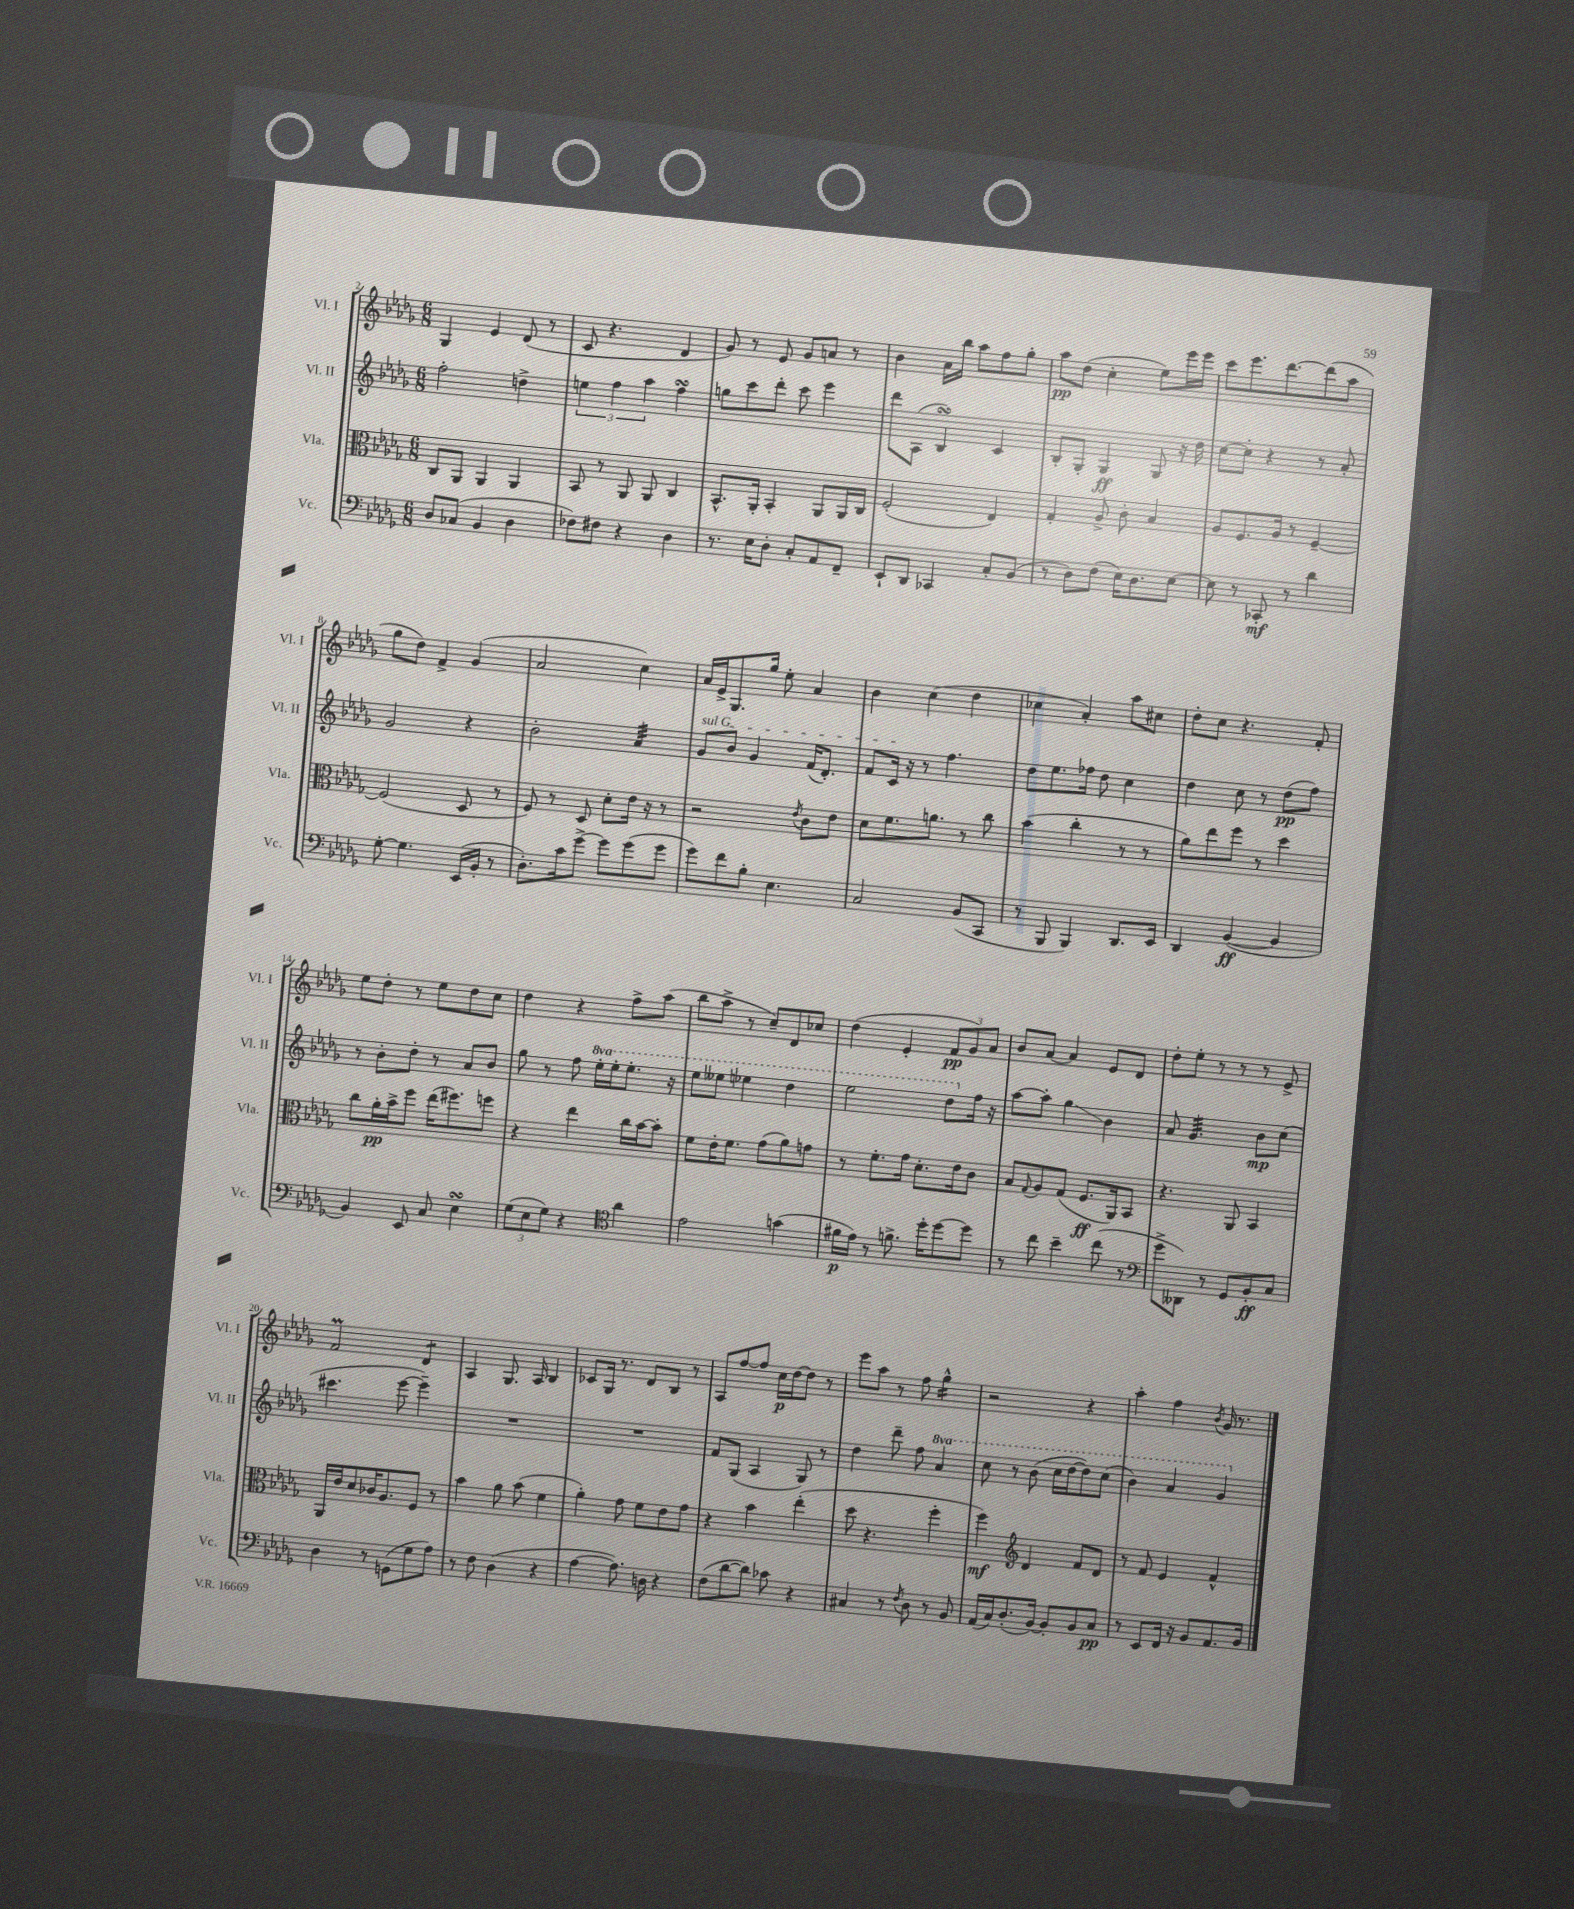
<<
\new StaffGroup <<
\new Staff = "s0" \with { instrumentName = "Vl. I" shortInstrumentName = "Vl. I" } {
    \clef treble \key des \major \numericTimeSignature \time 6/8
    ges4 ees'4 des'8( r8 |
    c'8 r4. des'4 |
    ges'8) r8 ees'8 ges'8 a'8 r8 |
    bes'4 aes'16 bes''16 aes''8 f''8 ges''8-. |
    aes''8\pp des''8( c''4-. ees''8) ees'''16 ees'''16 |
    c'''8 ees'''8. des'''8.~ des'''8( aes''8 |
    ges''8 des''8) f'4-> ges'4( |
    aes'2 c''4) |
    aes'16 ees'16-> ges8. ges''16 ees''8-. aes'4 |
    bes'4 c''4( des''4 |
    ces''4 aes'4-.) aes''8 cis''8 |
    des''8-. c''8 r4. f'8-. |
    ees''8 des''8-. r8 ees''8 des''8 c''8 |
    des''4 r4 f''8-> aes''8( |
    bes''8 aes''8-> r8 c''8--) des'8 ces''8 |
    des''4( ees'4-. \tuplet 3/2 { f'8\pp ges'8) aes'8 } |
    bes'8 aes'8~ aes'4 ees'8 des'8 |
    des''8-. ees''8-. r8 r8 r8 ees'8-> |
    f'2\prall des'4:8 |
    aes4 ges8. aes16 bes4 |
    ces'8 ges16 r8. des'8 bes8 r8 |
    aes8 f''8~ f''8 c''16\p des''16~ des''8 r8 |
    ees'''8 aes''8 r8 f''8 ges''4:16-^ |
    r2 r4 |
    aes''4-. f''4 \acciaccatura { bes'8 } ges'16 r8. \bar "|." |
}
\new Staff = "s1" \with { instrumentName = "Vl. II" shortInstrumentName = "Vl. II" } {
    \clef treble \key des \major \numericTimeSignature \time 6/8 \set Staff.ottavationMarkups = #ottavation-simple-ordinals
    f''2-. d''4-> |
    \tuplet 3/2 { e''4 f''4 aes''4 } f''4\turn |
    g''8 c'''8 des'''8-. c'''8 ees'''4 |
    des'''8 aes8( bes4\turn) c'4 |
    bes8-. ges8-. ges4\ff ges8 r16 des''16 |
    c''8~ c''8-. r4 r8 aes'8-. |
    ges'2 r4 |
    bes'2-. aes'4:32 |
    \once \override TextSpanner.bound-details.left.text = \markup { \italic "sul G" } ges'8\startTextSpan bes'8 ges'4 f'16( des'8.-.) |
    f'8 c'16\stopTextSpan r16 r8 f''4. |
    des''8 ees''8. fes''16 des''8 c''4 |
    des''4 c''8 r8 des''8\pp( f''8) |
    r8 bes'8-. des''8-. r8 aes'8 bes'8 |
    ges''8 r8 f''8 \ottava #1 ees'''16-. ees'''16-. ees'''8.-. r16 |
    ees'''8 eeses'''8 ees'''4 des'''4 |
    ees'''2 des'''8 \ottava #0 f''16 r16 |
    aes''8~ aes''8-. ges''4\glissando bes'4 |
    aes'8 ges'4.:32 bes'8\mp c''8( |
    cis'''4. ees'''8~ ees'''4--) |
    R2. |
    R2. |
    f'8 ges8( aes4 ges8) r8 |
    des''4 des'''8-- f''8 \ottava #1 aes''4 |
    c'''8 r8 bes''8( c'''16 des'''16~ des'''8) c'''8( |
    bes''4) aes''4 ges''4 \ottava #0 \bar "|." |
}
\new Staff = "s2" \with { instrumentName = "Vla." shortInstrumentName = "Vla." } {
    \clef alto \key des \major \numericTimeSignature \time 6/8
    c8 aes,8 aes,4 aes,4 |
    bes,8 r8 aes,8 aes,8 c4 |
    bes,8.-^ aes,16-. bes,4-. aes,8 aes,16 c16 |
    f2-.( ees4) |
    ges4-. aes8-> c'8-. bes4 |
    aes8 f8. aes16 r8 f4~-- |
    f2( des8 r8 |
    f8) r8 des8 des'8-. ees'16 r16 r8 |
    r2 \acciaccatura { ees'8 } c'8 ees'8 |
    des'8 f'8. a'8. r8 c''8 |
    bes'4( c''4-. r8 r8 |
    aes'8) ees''8 f''8 r8 des''4 |
    c''8 aes'16-.\pp bes'16-> f''8 ees''16( fis''8.) f''8 |
    r4 ees''4 c''16 bes'16~ bes'8-. |
    f'8 ees'16-. f'8. ges'8( aes'8) g'8 |
    r8 f'8.-. ges'16 des'8.-. ees'16 c'8 |
    bes8 \appoggiatura { ges8 } aes8 ges8( f8.\ff aes,16) bes,8 |
    r4. aes,8 bes,4 |
    aes,16 ees'16 des'8 ces'16 aes8. f8 r8 |
    bes'4 aes'8 bes'8( f'4 |
    aes'4-.) ges'8 f'8 ees'8 ges'8 |
    r4 bes'4 ees''4-.( |
    des''8 r4. f''4-. |
    f''4\mf) \clef treble des'4 f'8 des'8 |
    r8 f'8 ees'4 f'4-^ \bar "|." |
}
\new Staff = "s3" \with { instrumentName = "Vc." shortInstrumentName = "Vc." } {
    \clef bass \key des \major \numericTimeSignature \time 6/8
    des8 ces8( bes,4 des4 |
    fes8) fis8 r4 des4 |
    r8. ees16 des8-. c8-. aes,8 f,8-- |
    ees,8-! des,8 ces,4 c8-. bes,8( |
    r8 des8) f8( ees16) des8. ees8~ |
    ees8 r8 ces,8-.\mf r8 des'4 |
    ges8~-. ges4. ees,16( bes,16-. r8 |
    des8.-.) c'16 ges'8~-> ges'8 ges'8( ges'8 |
    ges'8) f'8 bes8-. ees4. |
    c2 bes,8( c,8 |
    r8 bes,,8 bes,,4) des,8. ees,16 |
    des,4 bes,4~\ff( bes,4 |
    bes,4) ees,8 c8 ees4\turn |
    \tuplet 3/2 { ges8( ees8 ges8) } r4 \clef tenor aes'4 |
    ees'2 g'4( |
    fis'16\p ees'16) r8 f'8.-> des''16-. des''8~ des''8 |
    r8 c''8 bes'4-- c''8( r8 |
    \clef bass ges'8-> deses,8) r8 ges,8 bes,8-.\ff c8 |
    des4 r8 g,8( ges8 aes8) |
    r8 f8 des4( r4 |
    aes4~ aes8.) d16 r4 |
    f8( des'8~ des'8) ces'8 r4 |
    cis4 r8 \acciaccatura { f8 } des8 r8 bes,8 |
    aes,16( c16) des8.-.( bes,16~) bes,8-. bes,8 c8\pp |
    r8 ees,8 f,16 r16 bes,8 aes,8. bes,16 \bar "|." |
}
>>
>>
\layout { \context { \Score currentBarNumber = #2 } }
